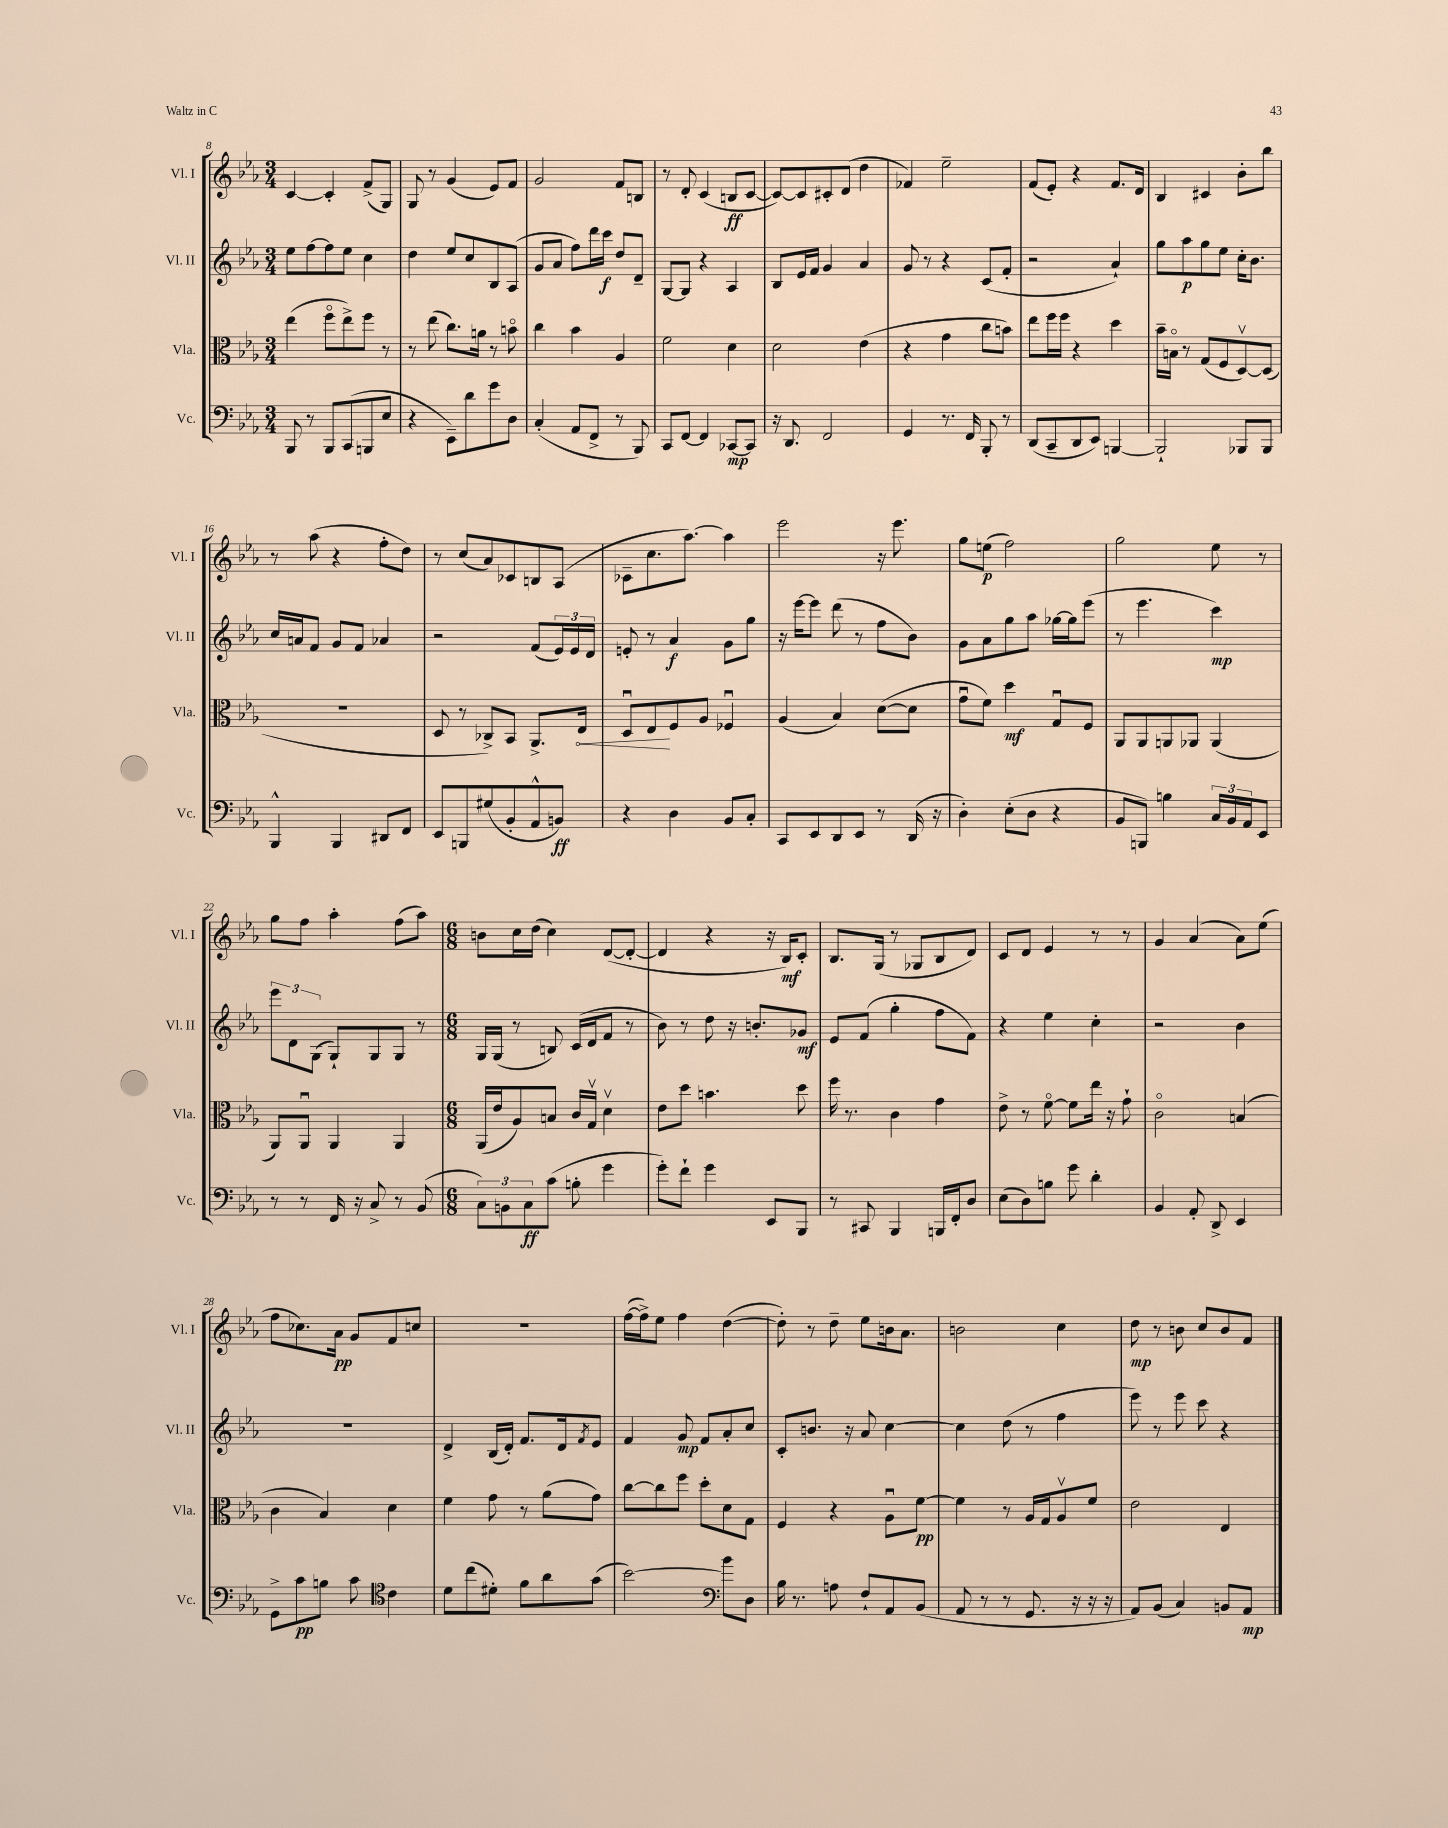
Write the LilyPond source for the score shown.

<<
\new StaffGroup <<
\new Staff = "s0" \with { instrumentName = "Vl. I" shortInstrumentName = "Vl. I" } {
    \clef treble \key ees \major \numericTimeSignature \time 3/4
    c'4~ c'4-. f'8->( g8) |
    g8 r8 g'4( ees'8) f'8 |
    g'2 f'8 b8 |
    r8 d'8-. c'4( b8\ff c'8~ |
    c'8~) c'8 cis'8-. d'8( d''4 |
    fes'4) ees''2-- |
    f'8( ees'8-.) r4 f'8. d'16 |
    bes4 cis'4 bes'8-. bes''8 |
    r8 aes''8( r4 f''8-. d''8) |
    r8 c''8( aes'8) ces'8 b8 aes8( |
    ces'8-- c''8. aes''8.~) aes''4 |
    ees'''2 r16 ees'''8. |
    g''8 e''8\p( f''2) |
    g''2 ees''8 r8 |
    g''8 f''8 aes''4-. f''8( aes''8) |
    \numericTimeSignature \time 6/8 b'8 c''16 d''16( c''4) d'8~( d'8~-. |
    d'4 r4 r16 bes16\mf) c'8-. |
    bes8. g16( r8 ges8 bes8 d'8) |
    c'8 d'8 ees'4 r8 r8 |
    g'4 aes'4( aes'8) ees''8( |
    f''8 ces''8.) aes'16\pp g'8 f'8 c''8 |
    R2. |
    f''16~( f''16->) ees''8 f''4 d''4~( |
    d''8-.) r8 d''8-- ees''8 b'16 aes'8. |
    b'2 c''4 |
    d''8\mp r8 b'8 c''8 b'8 f'8 \bar "|." |
}
\new Staff = "s1" \with { instrumentName = "Vl. II" shortInstrumentName = "Vl. II" } {
    \clef treble \key ees \major \numericTimeSignature \time 3/4
    ees''8 f''8~ f''8 ees''8 c''4 |
    d''4 ees''8 c''8 bes8 aes8( |
    g'8 aes'8 f''8) d'''16 c'''16\f d''8 d'8-- |
    g8~ g8 r4 aes4 |
    bes8 ees'16 f'16 g'4 aes'4 |
    g'8 r8 r4 c'8( f'8-. |
    r2 aes'4-!) |
    g''8 aes''8\p g''8 ees''8 c''16-. bes'8. |
    c''16 a'16 f'8 g'8 f'8 aes'4 |
    r2 f'8( \tuplet 3/2 { ees'16) ees'16 d'16 } |
    e'8-. r8 aes'4\f g'8 g''8 |
    r16 ees'''16~ ees'''8 d'''8( r8 f''8 bes'8) |
    g'8 aes'8 g''8 aes''8 ges''16~ ges''16 ees'''8( |
    r8 ees'''4. c'''4\mp) |
    \tuplet 3/2 { ees'''8 d'8 g8( } g8-!) g8 g8 r8 |
    \numericTimeSignature \time 6/8 g16 g16( r8 b8) c'16( d'16 f'8 r8 |
    bes'8) r8 d''8 r16 b'8.-. ges'8\mf |
    ees'8 f'8( g''4-. f''8 f'8) |
    r4 ees''4 c''4-. |
    r2 bes'4 |
    r2. |
    d'4-> bes16( d'16-.) f'8. d'16 \acciaccatura { f'8 } ees'8 |
    f'4 g'8\mp f'8 aes'8-. c''8 |
    c'8-. b'8. r16 aes'8 c''4~ |
    c''4 d''8( r8 f''4 |
    ees'''8) r8 ees'''8 c'''8 r4 \bar "|." |
}
\new Staff = "s2" \with { instrumentName = "Vla." shortInstrumentName = "Vla." } {
    \clef alto \key ees \major \numericTimeSignature \time 3/4
    ees''4( f''8\flageolet ees''8->) f''8 r8 |
    r8 ees''8( c''8.) a'16 r8 b'8\flageolet |
    c''4 bes'4 aes4 |
    f'2 d'4 |
    d'2 ees'4( |
    r4 g'4 c''8 b'8) |
    ees''8 f''16 f''16 r4 d''4 |
    bes'16-- b16\flageolet r8 g8( f8 d8~\upbow) d8( |
    R2. |
    d8 r8 ces8->) bes,8 aes,8.-> \once \override Hairpin.circled-tip = ##t ees16\< |
    d8\downbow ees8\! f8 aes8 fes4\downbow |
    aes4( bes4) d'8~( d'8 |
    g'8\downbow f'8) d''4\mf g8\downbow f8 |
    aes,8 aes,8 a,8 aes,8 aes,4( |
    aes,8) aes,8\downbow aes,4 aes,4 |
    \numericTimeSignature \time 6/8 aes,16( ees'16 aes8) b8 c'16 g16\upbow d'4\upbow |
    ees'8 d''8 b'4. d''8 |
    f''16 r8. c'4 g'4 |
    ees'8-> r8 f'8~\flageolet f'8 ees''16 r16 g'8-! |
    c'2\flageolet b4( |
    c'4 bes4) d'4 |
    f'4 g'8 r8 aes'8( g'8) |
    c''8~ c''8 f''8 d''8-. d'8 g8 |
    f4 r4 aes8\downbow f'8~\pp |
    f'4 r8 aes16 g16 aes8\upbow f'8 |
    ees'2 ees4 \bar "|." |
}
\new Staff = "s3" \with { instrumentName = "Vc." shortInstrumentName = "Vc." } {
    \clef bass \key ees \major \numericTimeSignature \time 3/4
    bes,,8 r8 bes,,8 c,8( b,,8 ees8 |
    r4 ees,8--) d'8 g'8 d8 |
    c4-.( aes,8 f,8-> r8 bes,,8) |
    c,8 f,8~ f,4 ces,8~\mp ces,8 |
    r16 d,8. f,2 |
    g,4 r8. f,16 bes,,8-. r8 |
    d,8( c,8-- d,8 ees,8) b,,4~ |
    b,,2-! bes,,8 bes,,8 |
    bes,,4-^ bes,,4 dis,8 f,8 |
    ees,8 b,,8 gis8( bes,8-. aes,8-^ b,8\ff) |
    r4 d4 bes,8 c8-. |
    c,8 ees,8 d,8 ees,8 r8 d,16( r16 |
    d4-.) ees8-.( d8 r4 |
    bes,8 b,,8) b4 \tuplet 3/2 { c16 bes,16 aes,16 } ees,8 |
    r8 r8 f,16 r16 c8-> r8 bes,8( |
    \numericTimeSignature \time 6/8 \tuplet 3/2 { c8) b,8 c8\ff } c'8( b8-. g'4 |
    g'8-.) f'8-! g'4 ees,8 bes,,8 |
    r8 cis,8 bes,,4 b,,16 f,16-. d8 |
    ees8( d8) b8 g'8 d'4-. |
    bes,4 aes,8-. d,8-> ees,4 |
    g,8-> c'8\pp b8 c'8 \clef tenor c'4 |
    d'8 c''8( dis'8-.) f'8 aes'8 g'8( |
    bes'2~) bes'8 d8 |
    \clef bass bes16 r8. a8 f8-! aes,8 bes,8( |
    aes,8 r8 r8 g,8. r16 r16 r16 |
    aes,8) bes,8( c4) b,8 aes,8\mp \bar "|." |
}
>>
>>
\layout { \context { \Score currentBarNumber = #8 } }
